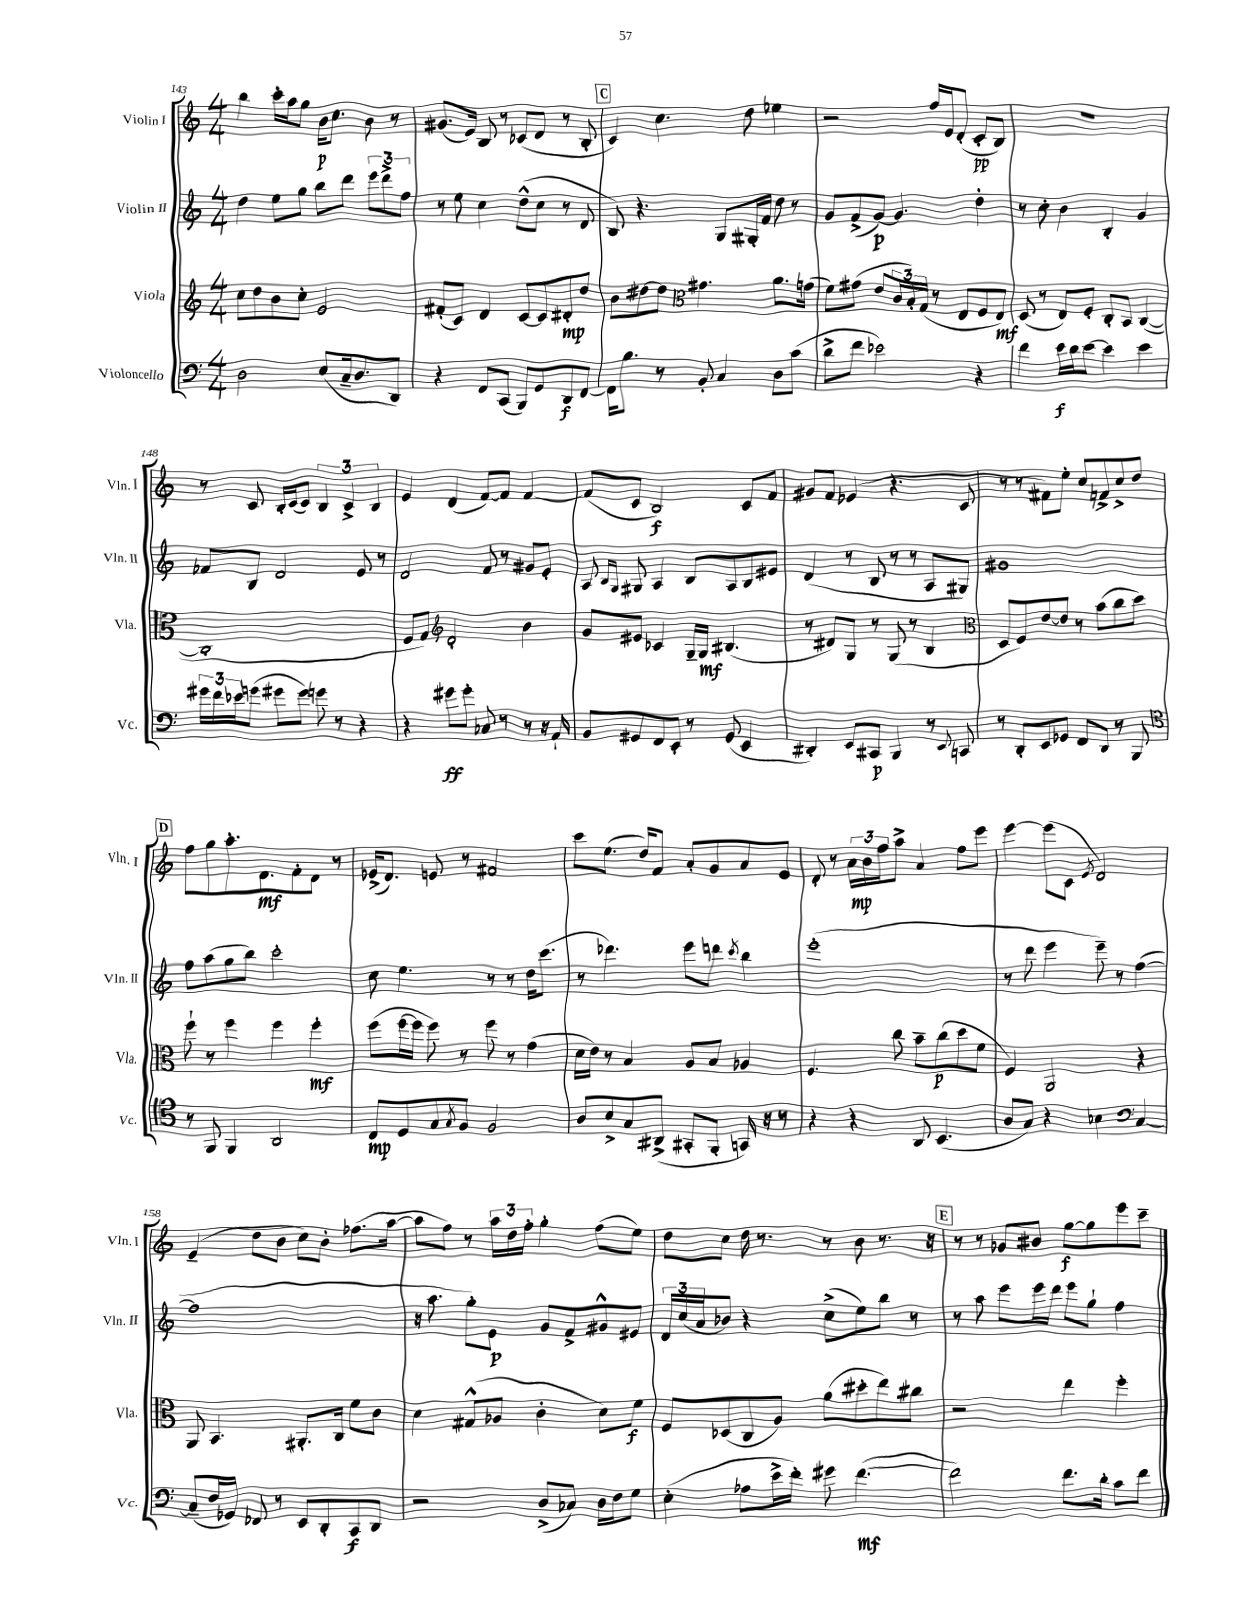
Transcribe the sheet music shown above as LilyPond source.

<<
\new StaffGroup <<
\new Staff = "s0" \with { instrumentName = "Violin I" shortInstrumentName = "Vln. I" } {
    \clef treble \key c \major \numericTimeSignature \time 4/4
    b''4 c'''16-. a''16 g''8 b'16\p c''8. b'8 r8 |
    gis'8.( e'16) b8 r8 ces'8( d'8 r8 b8-. |
    \mark \markup { \box "C" } c'4) c''4. d''8 ees''4 |
    r2 f''16 e'16 d'8-.( c'8-.\pp b8) |
    r1 |
    r8 c'8 b16-. c'16( c'8) \tuplet 3/2 { b4 c'4-> b4 } |
    e'4 d'4( f'8~) f'8 f'4~ |
    f'8( c'8 b2\f) c'8 f'8 |
    gis'8 f'8 ees'4( r4. c'8 |
    r8 r8 fis'8) e''8-. c''8 f'8-> c''8-> d''8 |
    \mark \markup { \box "D" } f''8 g''8 a''8.-. d'8.\mf f'8-. d'8 r8 |
    ees'16->( d'8.) e'8 r8 fis'2 |
    c'''8 e''8.( d''16) f'8 a'8-. g'8 a'8 e'8 |
    d'8-. r8 \tuplet 3/2 { a'16\mp b'16 f''16 } a''8-> a'4 f''8 e'''8 |
    e'''4~ e'''8( c'8 \acciaccatura { e'8 } d'2) |
    e'4--( d''8 b'8 c''8) b'8-. fes''8.( a''16~ |
    a''8 f''8) r8 \tuplet 3/2 { a''16 d''16 f''16-. } g''4-. f''8( e''8) |
    d''8 c''8 d''16 r8. r8 b'8 r8. r16 |
    \mark \markup { \box "E" } r8 r8 ges'8 bis'8 g''8~\f g''8 e'''8 c'''8-- \bar "|." |
}
\new Staff = "s1" \with { instrumentName = "Violin II" shortInstrumentName = "Vln. II" } {
    \clef treble \key c \major \numericTimeSignature \time 4/4
    d''4 e''8 g''8 b''8 d'''8 \tuplet 3/2 { e'''8 d'''8-> f''8 } |
    r8 e''8 c''4 d''8-^( c''8 r8 d'8 |
    \mark \markup { \box "C" } b8) r4. g8 gis16-. f'16 d''8 r8 |
    g'8 f'8->( g'8~\p) g'4. d''4-. |
    r8 c''8-. b'4 b4-. g'4 |
    fes'8 b8 d'2 e'8 r8 |
    d'2 f'8 r8 gis'8 e'8-. |
    a8 \grace { b16 g16 } gis8 a4 b8 a8 b8 eis'8 |
    d'4( r8 b8 r8 r8 a8 gis8) |
    gis'1 |
    \mark \markup { \box "D" } f''8 a''8( g''8 b''8) c'''2-. |
    c''8 e''4. r8 r8 d''16 c'''8.( |
    r8 des'''4.) e'''8 d'''8 \acciaccatura { c'''8 } b''4 |
    e'''1-.( |
    r8 d'''8 e'''4 e'''8--) r8 f''4~( |
    f''1 |
    r16 a''8. g''8-.) e'8\p g'8 f'8-> gis'8-^ eis'8 |
    \tuplet 3/2 { d'16 c''16( a'16 } bes'8) r4 c''8->( e''8) b''8 r8 |
    \mark \markup { \box "E" } r8 a''8 e'''8 e'''16 d'''16 e'''8 g''8-! f''4 \bar "|." |
}
\new Staff = "s2" \with { instrumentName = "Viola" shortInstrumentName = "Vla." } {
    \clef treble \key c \major \numericTimeSignature \time 4/4
    c''8 d''8 b'8 c''8-. e'2 |
    fis'8-.( c'8) d'4 c'8~ c'8 dis'8-.\mp d''8 |
    \mark \markup { \box "C" } b'8 dis''8~ dis''8 \clef alto gis'4. a'8. g'16( |
    f'8) gis'8( e'8 \tuplet 3/2 { c'16 b16-.) g16( } r8 e8 f8 e8\mf) |
    d8( r8 e8) f8-. c8-. b,8 c4~( |
    c1-. |
    f8 g8) \clef treble d'2-. b'4 |
    g'8 eis'8 ces'4 g16-- g16\mf bis4.( |
    r8 dis'8) g8 r8 g8( r8 b4 |
    \clef alto d8 f8) e'8~ e'8 r8 b'8( c''8 d''8) |
    \mark \markup { \box "D" } f''8-! r8 f''4 f''4 f''4-.\mf |
    f''8( f''16~ f''16 f''8) r8 f''8 r8 g'4( |
    d'16 e'16) r8 b4 a8 b8 aes4 |
    f4. c''8 b'8-- c''8\p( d''8 f'8 |
    f4) a,2 r4 |
    a,8 b,4. ais,8.-. c16 f'8 c'8 |
    d'4 gis8-^( aes8 c'4-. d'8) f'8\f |
    f8 des8( c8 a8) a'8( dis''8-. e''8) cis''8 |
    \mark \markup { \box "E" } r2 e''4 f''4-. \bar "|." |
}
\new Staff = "s3" \with { instrumentName = "Violoncello" shortInstrumentName = "Vc." } {
    \clef bass \key c \major \numericTimeSignature \time 4/4
    d2 e8( c16-- d8. d,8) |
    r4 f,8 c,8( b,,8) g,8 d,8\f f,8~ |
    \mark \markup { \box "C" } f,16 b8. r8 b,8-. c4 d8 c'8( |
    d'8-> f'8 ees'2) r4 |
    f'4 e'16\f d'16 e'8~ e'4 e'4 |
    \tuplet 3/2 { gis'16 f'16 ees'16 } g'8( gis'8 gis'8) g'8 r8 r4 |
    r4 gis'8\ff gis'8-. ces8 r8 r8 r16 a,16-! |
    b,8 gis,8 f,8 e,8-. r8 gis,8( e,4 |
    dis,4-.) e,8 cis,8\p b,,4 r8 \appoggiatura { e,8 } c,8 |
    r8 d,8-. e,8 ges,8 f,8 d,8 r8 b,,8 |
    \mark \markup { \box "D" } \clef tenor r8 f,8 f,4 a,2 |
    c8\mp d8 g8 \acciaccatura { g8 } f8 f2 |
    a8 b8-> g8 ais,8->( gis,8-. f,8-. g,16) r16 r8 |
    r4 r4 a,8 b,4.( |
    a8 g8) r4 bes4 \clef bass c4~ |
    c8--( f16 ges,16) fes,8 r8 e,8 d,8-. c,8\f d,8 |
    r2 d8->( ces8) d16 f16 g8 |
    e4-.( aes8 e'16-> f'16-.) gis'8 f'4.~\mf( |
    \mark \markup { \box "E" } f'2) f'8. d'16-. c'8 f'8 \bar "|." |
}
>>
>>
\layout { \context { \Score currentBarNumber = #143 } }
